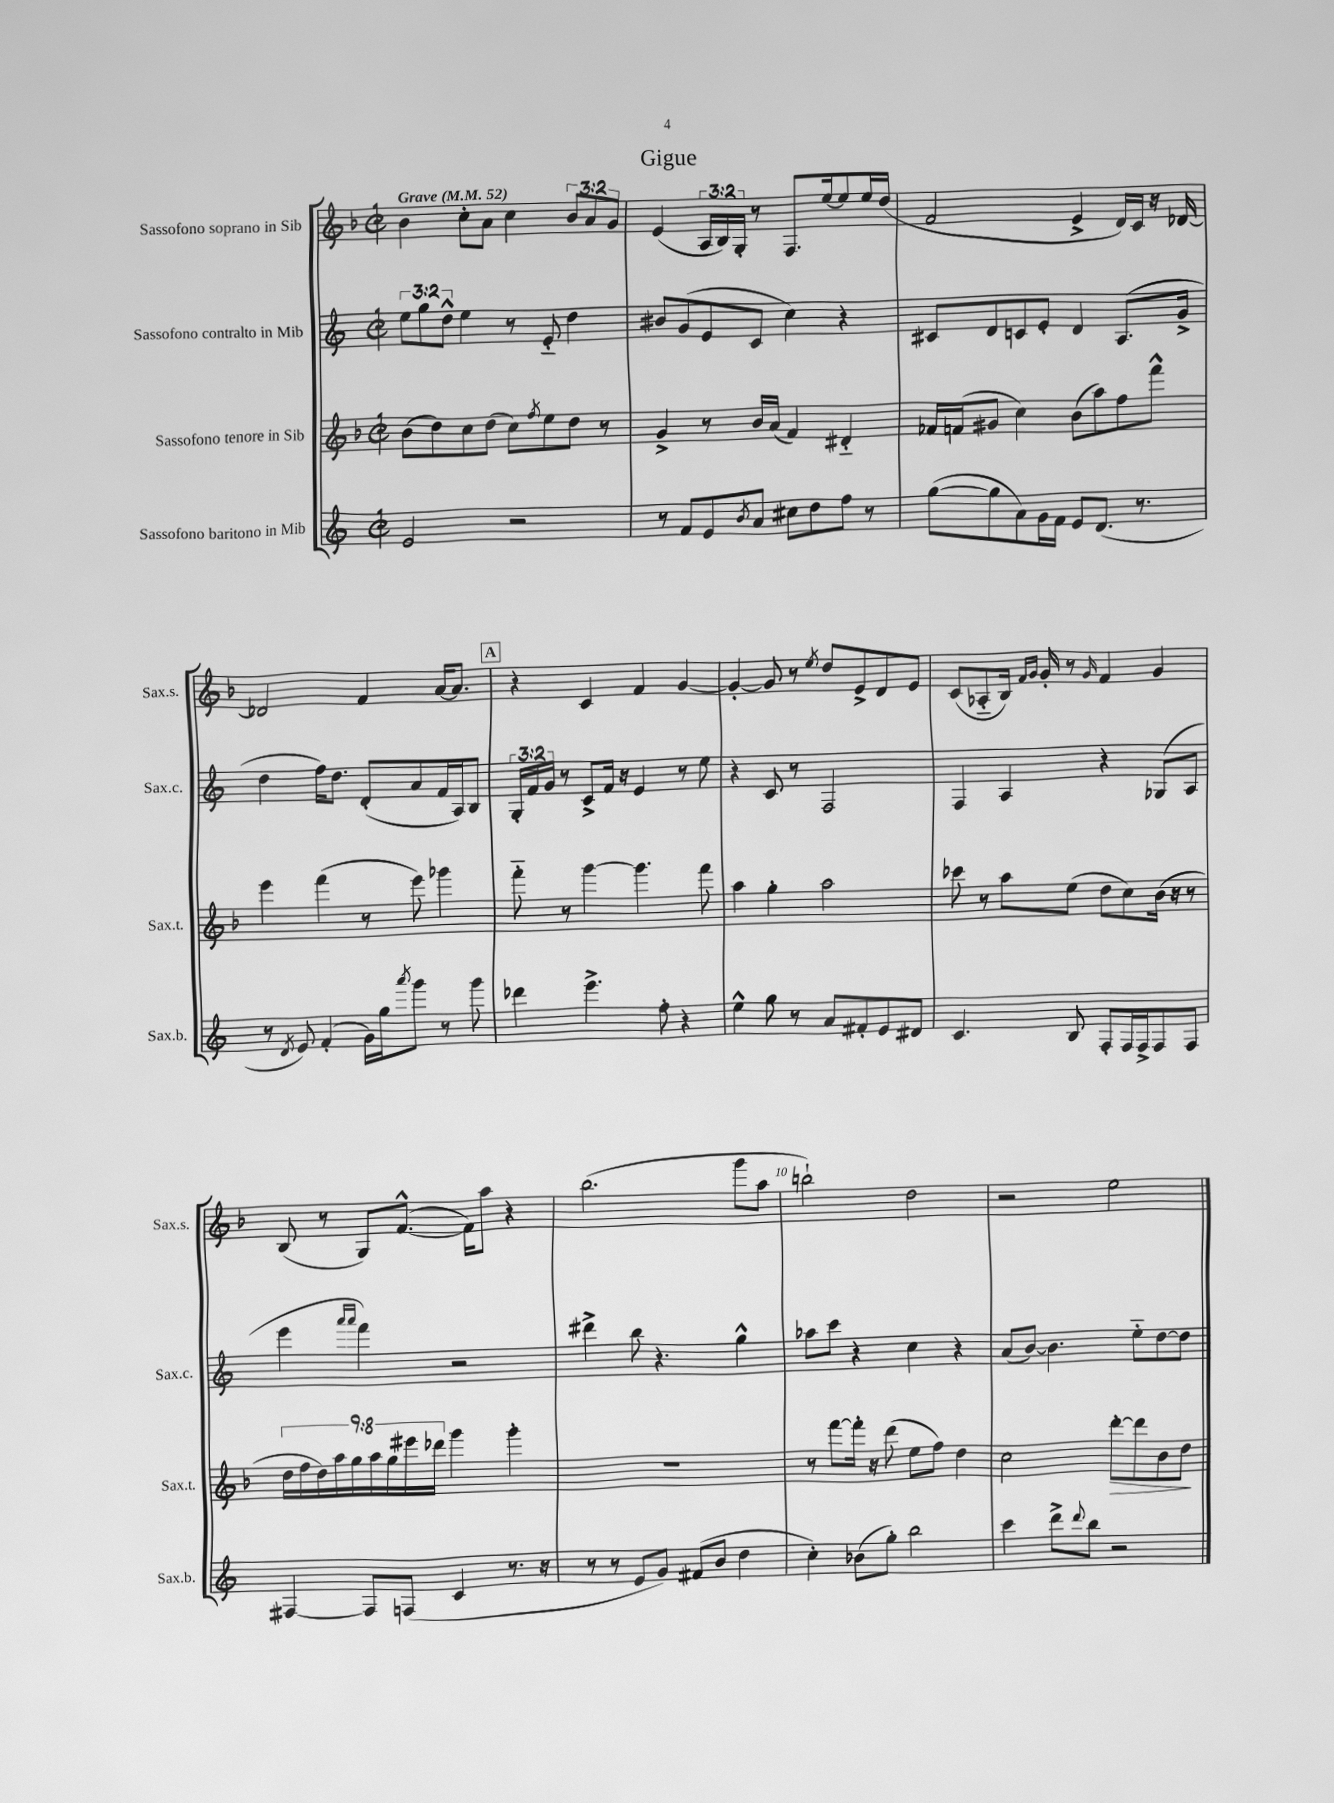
\header { title = "Gigue" }
<<
\new StaffGroup <<
\new Staff = "s0" \with { instrumentName = "Sassofono soprano in Sib" shortInstrumentName = "Sax.s." } {
    \clef treble \key f \major \defaultTimeSignature \time 2/2 \override Staff.TupletNumber.text = #tuplet-number::calc-fraction-text \tempo "Grave" 4 = 52
    bes'4 c''8-. a'8 c''4 \tuplet 3/2 { bes'8 a'8 g'8 } |
    e'4( \tuplet 3/2 { a16 bes16) g16-. } r8 f8. e''16~ e''8 e''16 d''16( |
    f'2 e'4-> d'16) c'16 r16 des'16~ |
    des'2 f'4 a'16~ a'8. |
    \mark \markup { \box "A" } r4 c'4 f'4 g'4~ |
    g'4~-. g'8 r8 \acciaccatura { e''8 } d''8 e'8-> d'8 e'8 |
    c'8( aes8-_ bes16) \grace { f'16 g'16 } g'16-. r8 \grace { g'16 } f'4 g'4 |
    bes8( r8 g8) f'8.~-^( f'16) a''8 r4 |
    bes''2.( g'''8 a''8 |
    b''2-!) d''2 |
    r2 e''2 \bar "|." |
}
\new Staff = "s1" \with { instrumentName = "Sassofono contralto in Mib" shortInstrumentName = "Sax.c." } {
    \clef treble \key c \major \defaultTimeSignature \time 2/2 \override Staff.TupletNumber.text = #tuplet-number::calc-fraction-text
    \tuplet 3/2 { e''8 g''8 d''8-^ } e''4 r8 e'8-_ d''4 |
    bis'8 g'8( e'8 c'8 c''4) r4 |
    cis'8 d'8 c'8 e'8-. d'4 a8.( g'16-> |
    d''4 f''16) d''8. d'8-.( a'8 f'16 a16) b8 |
    \mark \markup { \box "A" } \tuplet 3/2 { g16-. f'16 g'16 } r8 c'8-> f'16 r16 e'4 r8 e''8 |
    r4 c'8 r8 f2 |
    f4 a4 r4 ges8( a8 |
    e'''4 \grace { a'''16 a'''16 } f'''4) r2 |
    dis'''4-> b''8 r4. g''4-^ |
    aes''8 c'''8 r4 c''4 r4 |
    a'8( b'8~) b'4. e''8-_ d''8~ d''8 \bar "|." |
}
\new Staff = "s2" \with { instrumentName = "Sassofono tenore in Sib" shortInstrumentName = "Sax.t." } {
    \clef treble \key f \major \defaultTimeSignature \time 2/2 \override Staff.TupletNumber.text = #tuplet-number::calc-fraction-text
    bes'8( d''8) c''8 d''8( c''8) \acciaccatura { f''8 } e''8 d''8 r8 |
    g'4-> r8 bes'16 a'16( f'4) dis'4-_ |
    fes'16 f'16( gis'8 c''4) bes'8( a''8) f''8 f'''8-^ |
    e'''4 f'''4( r8 e'''8) ges'''4 |
    \mark \markup { \box "A" } f'''8-_ r8 g'''4~ g'''4. f'''8 |
    a''4 g''4-. a''2 |
    ces'''8 r8 a''8 e''8( d''8 c''8) bes'16( r16 r8 |
    \tuplet 9/8 { d''16 f''16 d''16) a''16 g''16 a''16 g''16 eis'''16 des'''16 } g'''4 g'''4-. |
    R1 |
    r8 f'''8~ f'''16-. r16 d'''8( e''8 f''8) d''4 |
    c''2 d'''8~-.\> d'''8 bes'8 d''8\! \bar "|." |
}
\new Staff = "s3" \with { instrumentName = "Sassofono baritono in Mib" shortInstrumentName = "Sax.b." } {
    \clef treble \key c \major \defaultTimeSignature \time 2/2
    e'2 r2 |
    r8 f'8 e'8 \acciaccatura { b'8 } a'8 cis''8 d''8 f''8 r8 |
    g''8~( g''8 a'8) g'16 f'16 e'8 d'8.( r8. |
    r8 \acciaccatura { d'8 } e'8) f'4-.( g'16) g''16 \acciaccatura { a'''8 } g'''8 r8 g'''8 |
    \mark \markup { \box "A" } des'''4 e'''4.-> f''8-. r4 |
    e''4-^ g''8 r8 a'8 fis'8-. e'8 dis'8 |
    c'4. b8 f8-. f16 f16-> f8 f8 |
    fis4~ fis8 f8( c'4 r8. r16 |
    r8 r8 e'8 g'8) fis'8( b'8 d''4 |
    c''4-.) bes'8( g''8-.) b''2 |
    c'''4 d'''8-> \appoggiatura { d'''8 } b''8 r2 \bar "|." |
}
>>
>>
\layout { \context { \Score \override BarNumber.break-visibility = ##(#f #t #t) barNumberVisibility = #(every-nth-bar-number-visible 5) } }
